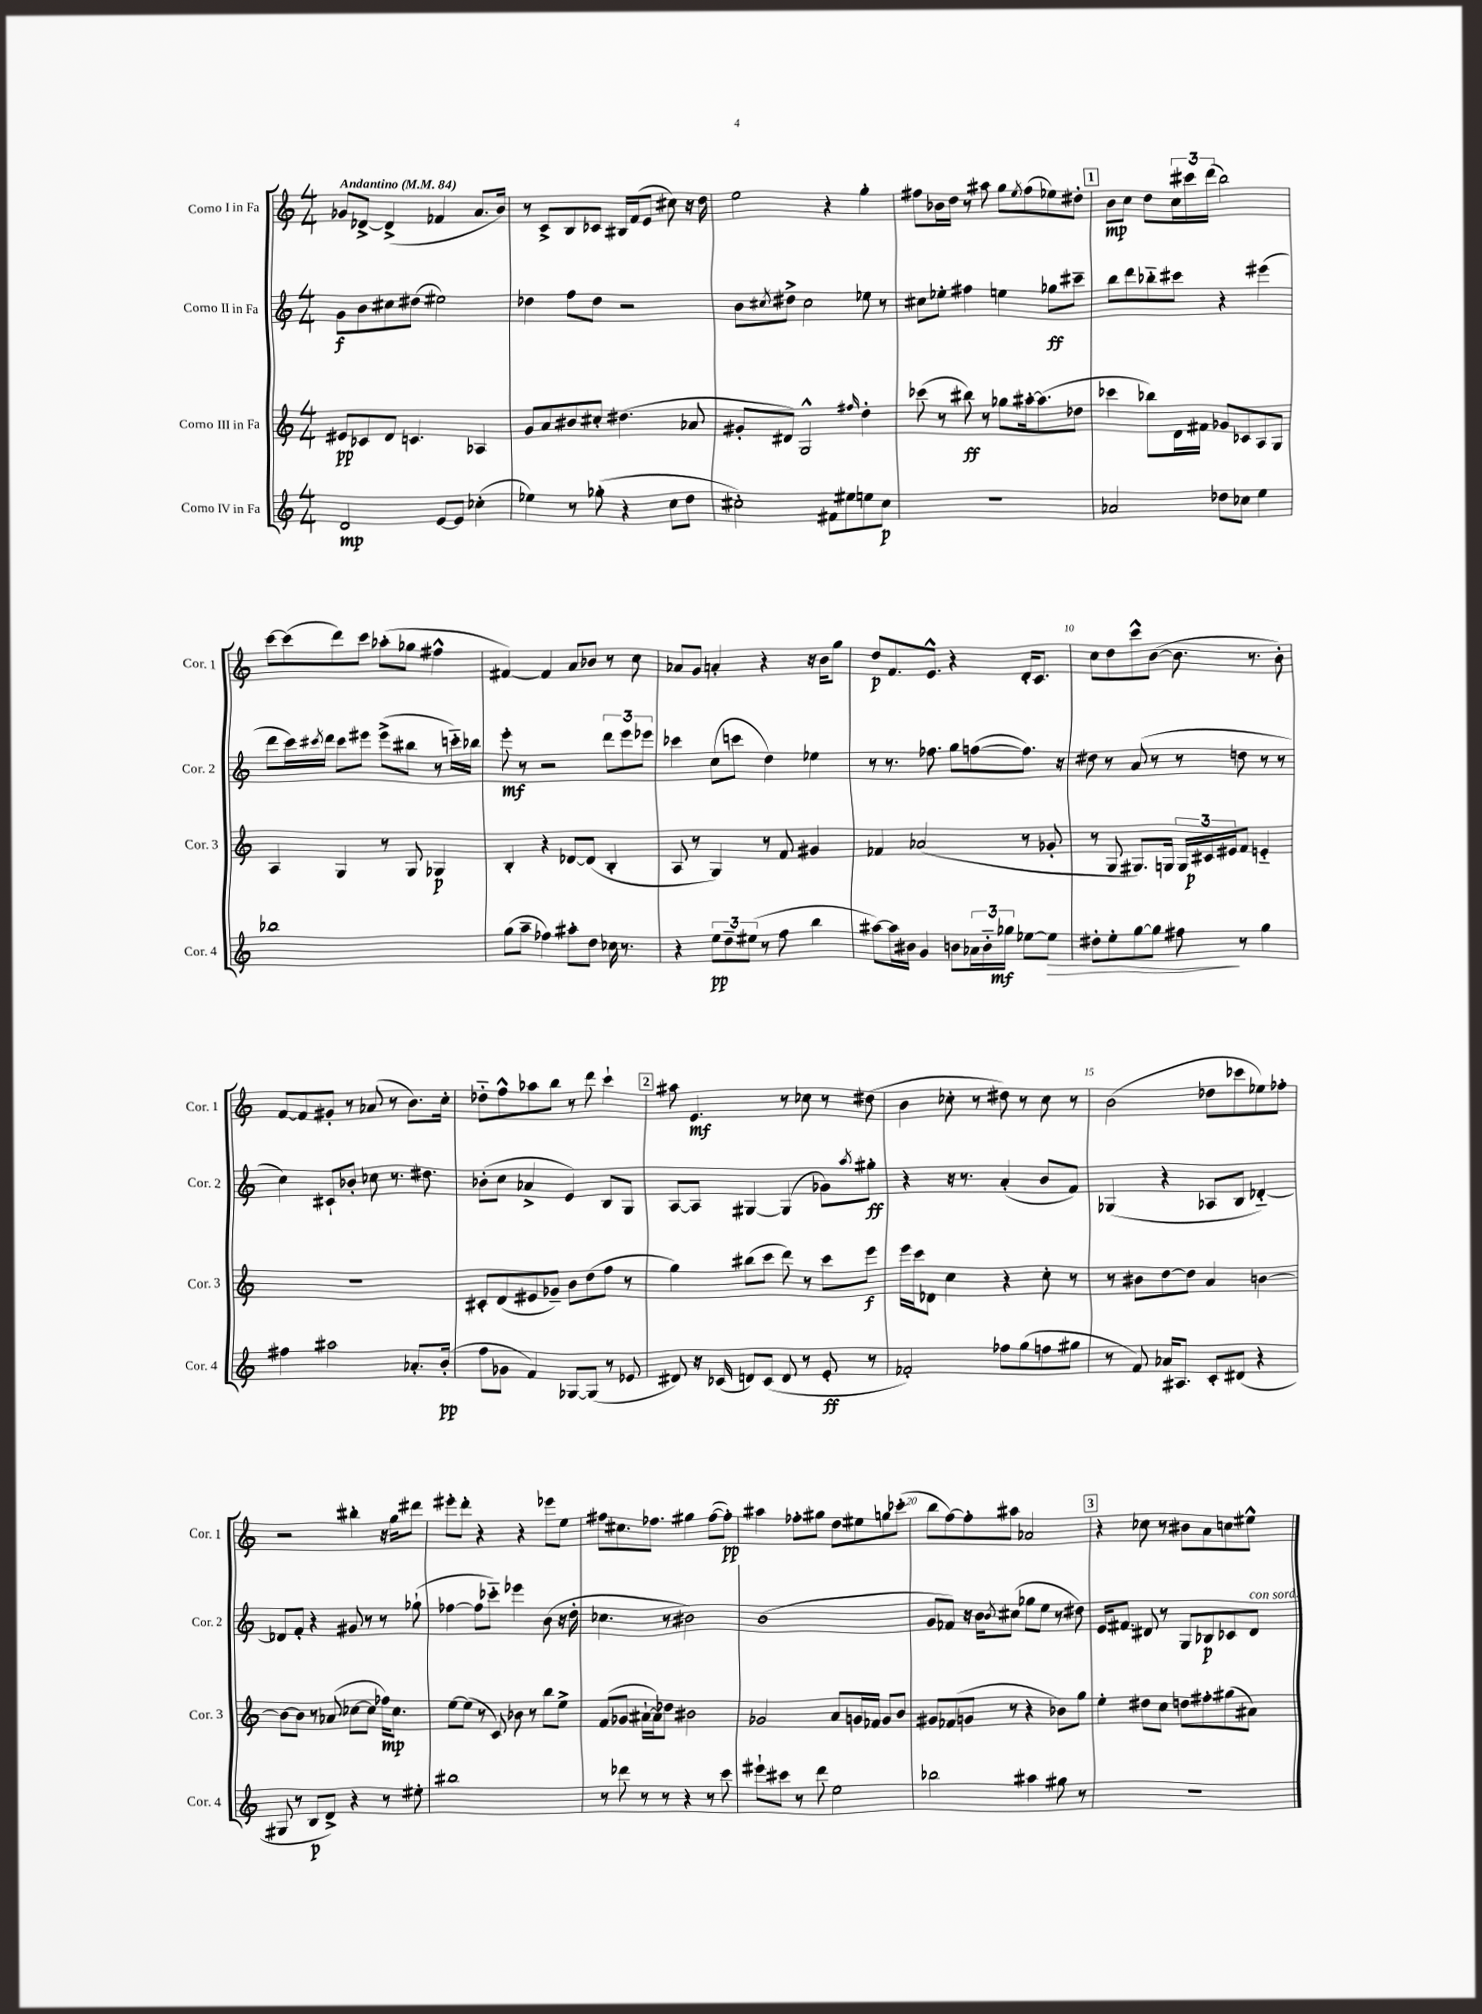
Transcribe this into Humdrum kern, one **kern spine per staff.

**kern	**dynam	**kern	**dynam	**kern	**dynam	**kern	**dynam
*part4	*part4	*part3	*part3	*part2	*part2	*part1	*part1
*staff4	*staff4	*staff3	*staff3	*staff2	*staff2	*staff1	*staff1
*I"Corno IV in Fa	*	*I"Corno III in Fa	*	*I"Corno II in Fa	*	*I"Corno I in Fa	*
*I'Cor. 4	*	*I'Cor. 3	*	*I'Cor. 2	*	*I'Cor. 1	*
*clefG2	*	*clefG2	*	*clefG2	*	*clefG2	*
*k[]	*	*k[]	*	*k[]	*	*k[]	*
*M4/4	*	*M4/4	*	*M4/4	*	*M4/4	*
*MM84	*	*MM84	*	*MM84	*	*MM84	*
=1	=1	=1	=1	=1	=1	=1	=1
!	!	!	!	!	!	!LO:TX:a:B:t=Andantino	!
2d/	mp	8e#X/L	pp	8g\L	f	8g-X/L	.
.	.	8c-X/	.	8b\	.	[8d-X^/J	.
.	.	8d/J	.	8cc#X\	.	(4d-^/]	.
.	.	4.cn/	.	(8dd#X\J	.	.	.
[8e/L	.	.	.	2ee#X\)	.	4f-X/	.
8e/J]	.	.	.	.	.	.	.
(4cc-X'\	.	4A-X/	.	.	.	8.a/L	.
.	.	.	.	.	.	16b/Jk)	.
=2	=2	=2	=2	=2	=2	=2	=2
4ee-X\)	.	8g/L	.	4dd-X\	.	8r	.
.	.	8a/	.	.	.	8c^/L	.
8r	.	8b#X/	.	8ff\L	.	8B/	.
(8gg-X'\	.	8cc#X'/J	.	8dd-\J	.	8c-X/J	.
4r	.	(4.dd#X\	.	2r	.	16B#X/LL	.
.	.	.	.	.	.	(16f/J	.
.	.	.	.	.	.	8e/J	.
8cc\L	.	.	.	.	.	8cc#X\)	.
8dd\J	.	8a-X/	.	.	.	16r	.
.	.	.	.	.	.	16dd\	.
=3	=3	=3	=3	=3	=3	=3	=3
2cc#X'\)	.	8g#X'/L	.	8b\L	.	2ee\	.
.	.	.	.	8qcc#X/	.	.	.
.	.	8d#X/J)	.	8dd#X^\J	.	.	.
.	.	2G^^/	.	2cc#\	.	.	.
8f#X\L	.	.	.	.	.	4r	.
8ee#X\	.	.	.	.	.	.	.
.	.	16qqff#X/	.	.	.	.	.
8een\	.	4dd'\	.	8ee-X\	.	4gg'\	.
8cc#\J	p	.	.	8r	.	.	.
=4	=4	=4	=4	=4	=4	=4	=4
1r	.	(8ccc-X\	.	8cc#X\L	.	8ff#X\L	.
.	.	8r	.	8ee-X'\J	.	16b-X\L	.
.	.	.	.	.	.	16dd\JJ	.
.	.	8bb#X\)	ff	4ff#X\	.	8r	.
.	.	8r	.	.	.	8aa#X\	.
.	.	8gg-X\L	.	4een\	.	8gg\L	.
.	.	.	.	.	.	8qee/	.
.	.	[16aa#X'\k	.	.	.	(8ff#\	.
.	.	(8.aa#\]	.	.	.	.	.
.	.	.	.	8gg-X\L	ff	8ee-X\)	.
.	.	8dd-X\J	.	8ccc#X~\J	.	8dd#X'\J	.
!!LO:REH:place=s1:t=1
=5	=5	=5	=5	=5	=5	=5	=5
2a-X/	.	4ccc-X\	.	8bb\L	.	8b\L	mp
.	.	.	.	8ddd\	.	8cc\J	.
.	.	8bb-X\L)	.	8bb-X\	.	8dd\L	.
.	.	16d\L	.	8ccc#X\J	.	24cc\L	.
.	.	.	.	.	.	24ccc#X\	.
.	.	16f#X\JJ	.	.	.	.	.
.	.	.	.	.	.	(24ddd\JJ	.
8dd-X\L	.	8g-X/L	.	4r	.	2bb\)	.
8cc-X\J	.	8c-X/	.	.	.	.	.
4ee\	.	8A/	.	(4eee#X\	.	.	.
.	.	8G/J	.	.	.	.	.
!!LO:LB:g=z
=6	=6	=6	=6	=6	=6	=6	=6
1bb-X	.	4A/	.	8ddd\L	.	[8ccc\L	.
.	.	.	.	16ccc\L)	.	(8ccc\]	.
.	.	.	.	8qccc#X/	.	.	.
.	.	.	.	16ddd\JJ	.	.	.
.	.	4G/	.	8ccc#\L	.	8ddd\)	.
.	.	.	.	8eee#X\J	.	8ccc\J	.
.	.	8r	.	(8eee#^\L	.	(8aa-X'\L	.
.	.	8G/	.	8bb#X\J	.	8gg-X\J	.
.	.	4G-X/	p	8r	.	4ff#X^^\	.
.	.	.	.	16cccn\LL)	.	.	.
.	.	.	.	16bb-X\JJ	.	.	.
=7	=7	=7	=7	=7	=7	=7	=7
(8gg\L	.	4B'/	.	8eee'\	mf	[4f#X/)	.
8aa~\J	.	.	.	8r	.	.	.
4ff-X\)	.	4r	.	2r	.	4f#/]	.
8aa#X'\L	.	[8d-X/L	.	.	.	8a/L	.
8dd\J	.	(8d-/J]	.	.	.	8b-X/J	.
16cc-X\	.	4B'/	.	12ddd\L	.	8r	.
8.r	.	.	.	.	.	.	.
.	.	.	.	12eee\	.	.	.
.	.	.	.	.	.	8cc\	.
.	.	.	.	12eee-X\J	.	.	.
=8	=8	=8	=8	=8	=8	=8	=8
4r	.	8A/	.	4ccc-X\	.	8a-X/L	.
.	.	8r	.	.	.	8g/J	.
12ee\L	pp	4G/)	.	(8cc\L	.	4an'/	.
12dd~\	.	.	.	.	.	.	.
.	.	.	.	8cccn\J	.	.	.
(12ee#X\J	.	.	.	.	.	.	.
8r	.	8r	.	4dd\)	.	4r	.
8ff\	.	8f/	.	.	.	.	.
4bb\	.	4g#X/	.	4ee-X\	.	16r	.
.	.	.	.	.	.	16b\KL	.
.	.	.	.	.	.	8gg\J	.
=9	=9	=9	=9	=9	=9	=9	=9
[8aa#X\L)	.	4f-X/	.	8r	.	8dd/L	p
16aa#\L]	.	.	.	8.r	.	8.f/	.
16b#X\JJ	.	.	.	.	.	.	.
4g/	.	(2a-X/	.	.	.	.	.
.	.	.	.	8.ff-X\	.	8.e^^/J	.
8bn\L	.	.	.	8gg\L	.	4r	.
24a-X\L	.	.	.	([8ffn\	.	.	.
24b\	.	.	.	.	.	.	.
24gg-X\JJ	mf	.	.	.	.	.	.
[8ee-X\L	.	8r	.	8.ff\J])	.	16d'/KL	.
.	.	.	.	.	.	8.c/J	.
!	!LO:HP:b	!	!	!	!	!	!
8ee-\J]	>	8g-X'/	.	.	.	.	.
.	.	.	.	16r	.	.	.
=10	=10	=10	=10	=10	=10	=10	=10
8dd#X'\L	.	8r	.	8dd#X\	.	8cc\L	.
8ee'\	.	8G/	.	8r	.	8dd\	.
[8gg\	.	8.G#X/L)	.	(8a/	.	8ccc^^\	.
8gg\J]	.	.	.	8r	.	([8b\J	.
.	.	16Gn/Jk	.	.	.	.	.
8ff#X\	.	24G/LL	.	8r	.	8.b\]	.
.	.	24c#X/	p	.	.	.	.
.	.	24e#X/J	.	.	.	.	.
8r	]	8f/J	.	8ddn\	.	.	.
.	.	.	.	.	.	8.r	.
4gg\	.	4en/	.	8r	.	.	.
.	.	.	.	8r	.	8b'\)	.
!!LO:LB:g=z
=11	=11	=11	=11	=11	=11	=11	=11
4ff#X\	.	1r	.	4cc\)	.	[8f/L	.
.	.	.	.	.	.	8f/]	.
2aa#X\	.	.	.	8c#X`/L	.	8g#X'/J	.
.	.	.	.	8b-X'/J	.	8r	.
.	.	.	.	8cc-X\	.	(8a-X/	.
.	.	.	.	8.r	.	8r	.
8.a-X'/L	.	.	.	.	.	8.b\L)	.
.	.	.	.	8.dd#X\	.	.	.
(16b'/Jk	pp	.	.	.	.	16cc'\Jk	.
=12	=12	=12	=12	=12	=12	=12	=12
8ff\L	.	8c#X'/L	.	(8b-X'\L	.	8dd-X\L	.
8g-X\J	.	(8d/	.	8cc\J	.	8ff^^\	.
4f/)	.	8e#X/	.	4a-X^/	.	8aa-X\	.
.	.	8g-X~/J)	.	.	.	8bb\J	.
[8G-X/L	.	8b\L	.	4e/)	.	8r	.
(8G-/J]	.	(8dd\	.	.	.	8ddd\	.
8r	.	8ff\J	.	8B/L	.	4ccc`\	.
8e-X/	.	8r	.	8G/J	.	.	.
!!LO:REH:place=s1:t=2
=13	=13	=13	=13	=13	=13	=13	=13
8d#X/)	.	4gg\)	.	[8A/L	.	8aa#X\	.
16r	.	.	.	8A/J]	.	4.e/	mf
(16c-X/	.	.	.	.	.	.	.
8dn/L)	.	(8bb#X\L	.	[4G#X/	.	.	.
(8c-/J	.	8ccc\J	.	.	.	.	.
8d/	.	8ddd\)	.	(4G#/]	.	8r	.
8r	.	8r	.	.	.	8cc-X\	.
8e'/	ff	8ccc\L	.	8g-X\L)	.	8r	.
.	.	.	.	8qaa/	.	.	.
8r	.	8eee\J	f	8gg#X'\J	ff	(8dd#X\	.
=14	=14	=14	=14	=14	=14	=14	=14
2f-X'/)	.	16eee\LL	.	4r	.	4b\	.
.	.	16ccc\J	.	.	.	.	.
.	.	8d-X\J	.	.	.	.	.
.	.	4cc\	.	16r	.	8cc-X'\	.
.	.	.	.	8.r	.	.	.
.	.	.	.	.	.	8r	.
8ff-X\L	.	4r	.	(4a'/	.	8dd#X\)	.
(8gg\	.	.	.	.	.	8r	.
8ffn\	.	8cc'\	.	8b/L	.	8cc-\	.
8gg#X\J	.	8r	.	8f/J)	.	8r	.
=15	=15	=15	=15	=15	=15	=15	=15
8r	.	8r	.	(4G-X/	.	(2b\	.
8f/)	.	8b#X\L	.	.	.	.	.
16a-X/KL	.	[8dd\	.	4r	.	.	.
8.A#X/J	.	.	.	.	.	.	.
.	.	8dd\J]	.	.	.	.	.
8c'/L	.	4a/	.	8A-X/L	.	8dd-X\L	.
(8d#X/J	.	.	.	8B/J	.	8ccc-X\	.
4r	.	[4bn\	.	[4d-X/)	.	8ee-X\)	.
.	.	.	.	.	.	8ff-X'\J	.
!!LO:LB:g=z
=16	=16	=16	=16	=16	=16	=16	=16
8G#X/	.	8b\L_	.	8d-X/L]	.	2r	.
8r	.	8b\J]	.	8f'/J	.	.	.
8B/L	p	8r	.	4r	.	.	.
8d^/J)	.	(8a-X/	.	.	.	.	.
4r	.	[8cc-X\L	.	8g#X/	.	4bb#X'\	.
.	.	8cc-\J]	.	8r	.	.	.
8r	.	16ff-X\KL)	mp	8r	.	16r	.
.	.	8.cc-\J	.	.	.	16gg\KL	.
8ee#X'\	.	.	.	(8gg-X`\	.	8ddd#X\J	.
=17	=17	=17	=17	=17	=17	=17	=17
1bb#X	.	[8ee\L	.	[4ff-X\	.	8eee#X'\L	.
.	.	(8ee\J]	.	.	.	8ddd'\J	.
.	.	8r	.	8ff-\L]	.	4r	.
.	.	8c/)	.	8ccc-X\J)	.	.	.
.	.	8b-X\	.	4eee-X\	.	4r	.
.	.	8r	.	.	.	.	.
.	.	8bb\L	.	(8b\	.	8eee-X\L	.
.	.	8ee^\J	.	16r	.	8ee\J	.
.	.	.	.	16dd'\	.	.	.
=18	=18	=18	=18	=18	=18	=18	=18
8r	.	(8f/L	.	4.cc-X\	.	8ff#X\L	.
8ddd-X\	.	8g-X/J	.	.	.	8.cc#X\	.
8r	.	[16a#X`\LL	.	.	.	.	.
.	.	16a#\J])	.	.	.	8.ff-X\J	.
8r	.	8dd-X\J	.	8r	.	.	.
4r	.	2b#X\	.	2b#X\)	.	4gg#X\	.
8r	.	.	.	.	.	([8ff-\L	.
8ccc\	.	.	.	.	.	8ff-'\J])	pp
=19	=19	=19	=19	=19	=19	=19	=19
8eee#X`\L	.	2g-X/	.	(1b	.	4aa#X\	.
8ccc#X\J	.	.	.	.	.	.	.
8r	.	.	.	.	.	8ff-X'\L	.
8ddd\	.	.	.	.	.	8gg#X\J	.
2ee\	.	8a/L	.	.	.	8dd\L	.
.	.	16gn/L	.	.	.	8ee#X\	.
.	.	16f-X/JJ	.	.	.	.	.
.	.	8g/L	.	.	.	8ggn\	.
.	.	8b/J	.	.	.	(8ccc-X'\J	.
=20	=20	=20	=20	=20	=20	=20	=20
2bb-X\	.	8g#X/L	.	8g/L	.	8bb\L	.
.	.	(8f-X/	.	8f-X/J)	.	[8ff\)	.
.	.	8gn/J	.	16r	.	8ff'\]	.
.	.	.	.	16b\KL	.	.	.
.	.	.	.	8qb/	.	.	.
.	.	8r	.	(8cc#X\J	.	8aa#X\J	.
4aa#X\	.	4r	.	8gg-X\L	.	2a-X/	.
.	.	.	.	8ee\J	.	.	.
8gg#X\	.	8b-X\L)	.	8r	.	.	.
8r	.	8gg\J	.	8dd#X\)	.	.	.
!!LO:REH:place=s1:t=3
=21	=21	=21	=21	=21	=21	=21	=21
1r	.	4ee'\	.	16e/KL	.	4r	.
.	.	.	.	8.f#X/J	.	.	.
.	.	8dd#X\L	.	8d#X/	.	8cc-X\	.
.	.	8cc\J	.	8r	.	8r	.
.	.	8ddn\L	.	8G/L	.	8b#X\L	.
.	.	8ff#X'\	.	8B-X/	p	8a\	.
.	.	(8gg#X\	.	8c-X/	.	8ccn\	.
!	!	!	!	!LO:TX:a:i:t=con sord.	!	!	!
.	.	8a#X\J)	.	8d#/J	.	8ee#X^^\J	.
==	==	==	==	==	==	==	==
*-	*-	*-	*-	*-	*-	*-	*-
